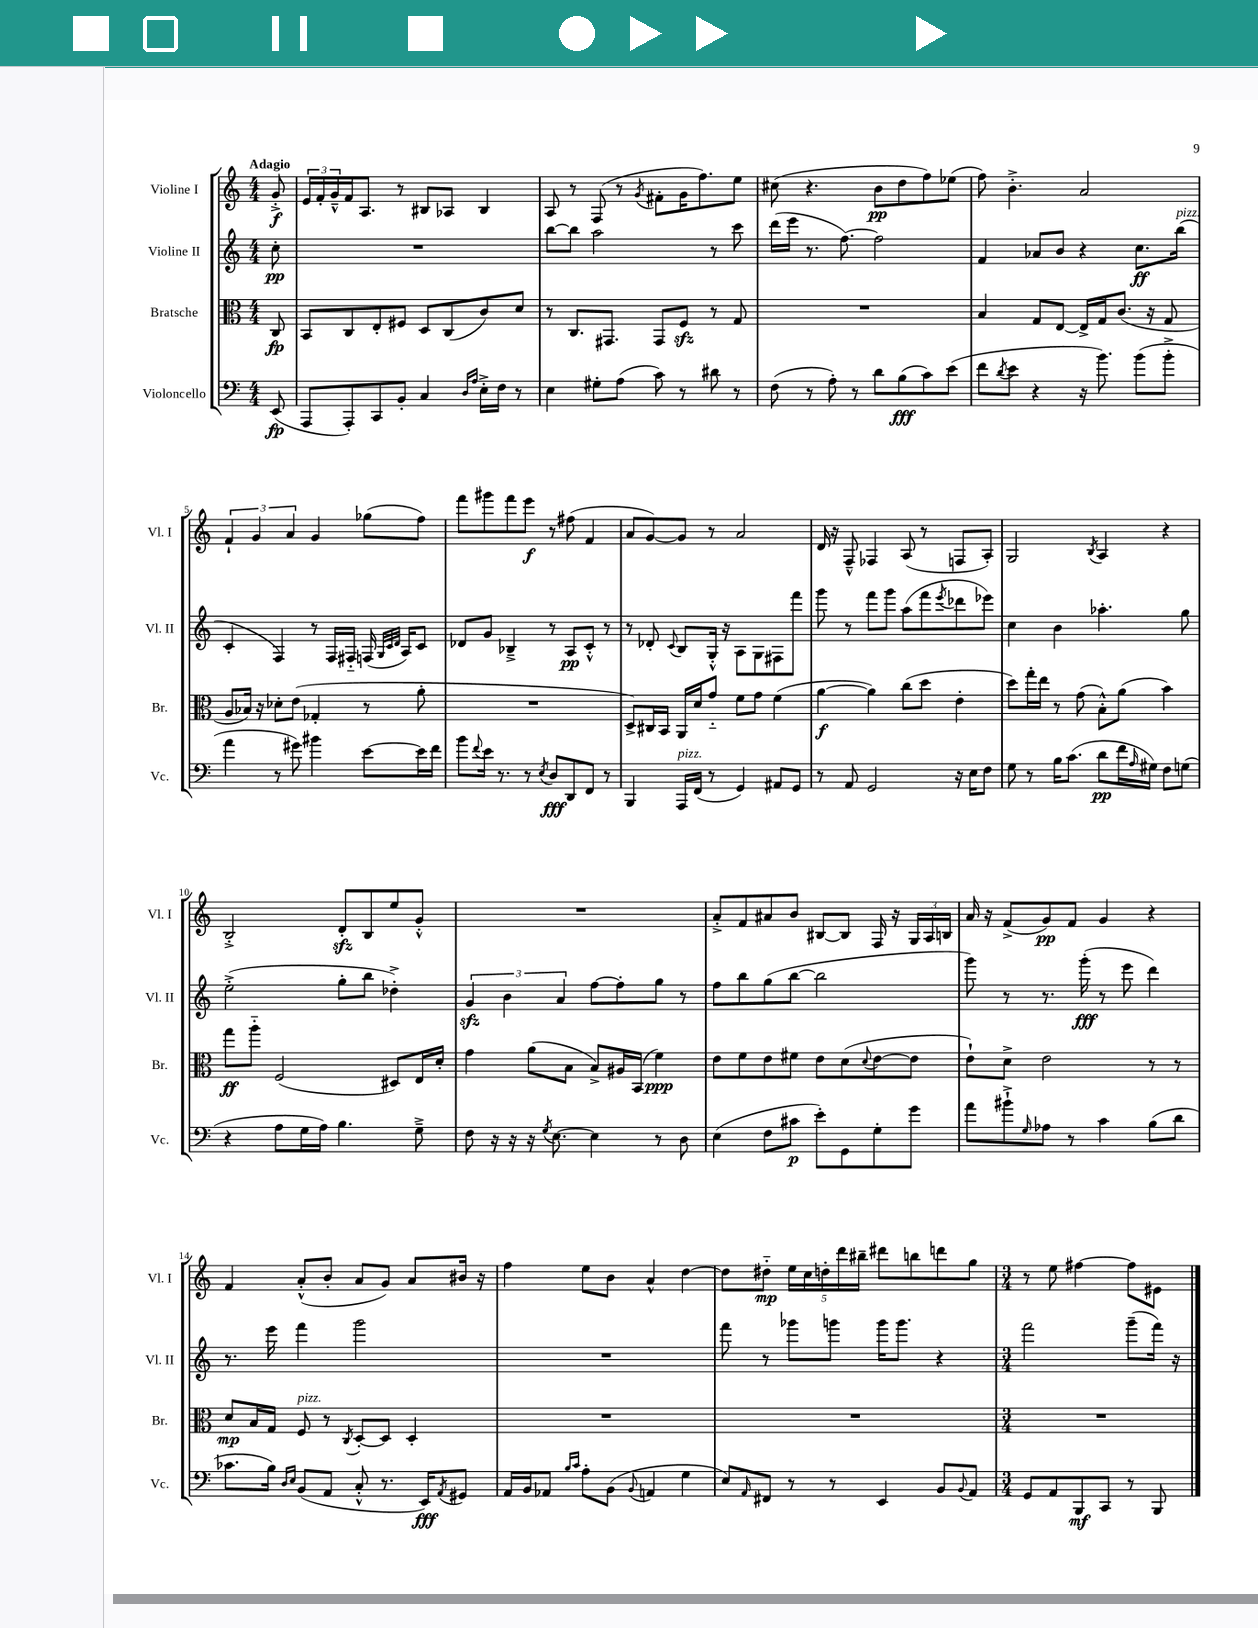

**kern	**kern	**kern	**kern
*staff4	*staff3	*staff2	*staff1
*clefF4	*clefC3	*clefG2	*clefG2
*k[]	*k[]	*k[]	*k[]
*M4/4	*M4/4	*M4/4	*M4/4
(8EE/	8C/	8cc'\	8g'^/
=	=	=	=
8AAA/L	8BB/L	1r	24e/LL
.	.	.	24f'/
.	.	.	24g~^^/
8AAA'/)	8C/	.	16f/J
.	.	.	8.A/J
8CC/	8E'/	.	.
8BB'/J	8F#/J	.	8r
4C/	8D/L	.	8B#/L
.	(8C/	.	8A-/J
16qqD/LL	.	.	.
16qqA/JJ	.	.	.
16E'^\LL	8c/)	.	4B#/
16F\JJ	.	.	.
8r	8d/J	.	.
=	=	=	=
4E\	8r	[8bb\L	8A/
.	8.C/L	8bb\]J	8r
8G#'\L	.	2aa\	(8F/
.	8.GG#/J	.	.
(8A\J	.	.	8r
.	.	.	8qg/
8c\)	8GG#/L	.	8f#'\L
8r	8F/J	.	16g\K
.	.	.	8.ff\)
8d#\	8r	8r	.
8r	8G/	8ccc\	8ee\J
=	=	=	=
(8F\	1r	(16ddd\LL	(8cc#\
.	.	16eee\JJ	.
8r	.	8.r	4.r
8A'\)	.	.	.
.	.	[8.ff\)	.
8r	.	.	.
8d\L	.	2ff\]	8b\L
(8B\	.	.	8dd\
8c\)	.	.	8ff\)
(8e\J	.	.	(8ee-\J
=	=	=	=
8f\L	4B/	4f/	8ff\)
8qd/	.	.	.
8e\J	.	.	4.b'^\
4r	8G/L	8a-/L	.
.	[8E/J	8b/J	.
16r	16E^/]LL	4r	2a/
8.b\)	16G/J	.	.
.	(8.c/J	.	.
(8b\L	.	8.cc\L	.
.	16r	.	.
8b'^\J	8G/	.	.
.	.	(16bb\Jk	.
=	=	=	=
4a\	8A/L	4c'/	6f`/
.	16B-/Jk)	.	.
.	.	.	6g/
.	16r	.	.
8r	8d-'\L	4F/)	.
.	.	.	6a/
8g#\)	(8e\J	.	.
4b#\	4G-'/	8r	4g/
.	.	16F/LL	.
.	.	16F#'~/JJ	.
[8e\L	8r	(16F/	(8gg-\L
.	.	32qqG/LLL	.
.	.	32qqc/	.
.	.	32qqd/JJJ	.
.	.	16A/LK)	.
16e\]L	8a'\	8c/J	8ff\J)
16f\JJ	.	.	.
=	=	=	=
8b\L	1r	8d-/L	8fff\L
8qqf/	.	.	.
16e\Jk	.	8g/J	8ggg#\
8.r	.	.	.
.	.	4B-~^/	8fff\
8r	.	.	8eee\J
8qE/	.	.	.
8D/L	.	8r	8r
8DD/	.	8A/L	(8ff#\
8FF/J	.	8c'^^/J	4f/
8r	.	8r	.
=	=	=	=
4BBB/	8D^/L)	8r	8a/L
.	16C#/L	8d-'/	[8g/)
.	16BB/JJ	.	.
.	.	8qqc/	.
16AAA/LL	16AA/LL	8B/L	8g/]J
(16FF/JJ	16d/J	.	.
8r	8g'~/J	16G'^^/Jk	8r
.	.	16r	.
4GG/)	8f\L	8A\L	2a/
.	8g\J	8G\	.
8AA#/L	(4f\	8F#\	.
8GG/J	.	8fff\J	.
=	=	=	=
8r	[4a\	8ggg\	16d/
.	.	.	16r
8AA/	.	8r	8F~^^/
2GG/	4a\])	8fff\L	4F-/
.	.	8ggg\J	.
.	(8cc\L	(8aa\L	(8A/
.	8dd\J	8fff\	8r
.	.	8qeee/	.
16r	4e'\	8ddd-\	8F/L
16E\LK	.	.	.
8F\J	.	8eee-\J)	8A'/J)
=	=	=	=
8G\	8dd\L)	4cc\	2G/
8r	16gg'\L	.	.
.	16ee\JJ	.	.
16B\LK	8r	4b\	.
(8.c\J	.	.	.
.	(8g\	.	.
.	.	.	8qB/
8d\L	8B'^^\L)	4.aa-'\	4A/
16f\L	(8a\J	.	.
16qqA/	.	.	.
16G#\JJ)	.	.	.
8F\L	4b\)	.	4r
(8G\J	.	8gg\	.
=	=	=	=
4r	8gg\L	(2ee'^\	2B'^/
.	8aa'~\J	.	.
8A\L	(2F/	.	.
16G\L	.	.	.
16A\JJ)	.	.	.
4.B\	.	8gg'\L	8d'/L
.	.	8bb\J	8B/
.	8D#/L)	4dd-'^\)	8ee/
8G~^\	16E/L	.	8g'^^/J
.	16d'/JJ	.	.
=	=	=	=
8F\	4g\	6g/	1r
16r	.	.	.
.	.	6b\	.
16r	.	.	.
16r	(8a\L	.	.
8qG/	.	.	.
[8.E\	.	.	.
.	.	6a/	.
.	8B\J	.	.
4E\]	8B^/L)	[8ff\L	.
.	16A#/L	8ff'\]	.
.	(16BB/JJ	.	.
8r	4f\)	8gg\J	.
8D\	.	8r	.
=	=	=	=
(4E\	8e\L	8ff\L	8a'^/L
.	8f\	8bb\	8f/
8F\L	8e\	(8gg\	8a#/
8c#\J	8f#\J	[8bb\J	8b/J
8e'\L)	8e\L	2bb\]	[8B#/L
8GG\	(8d\	.	8B#/]J
.	8qqd/	.	.
8G'\	[8e\	.	16F/
.	.	.	16r
8g\J	8e\]J	.	24G/LL
.	.	.	24A/
.	.	.	24B/JJ
=	=	=	=
8a\L	8e`\L)	8ggg\)	16a/
.	.	.	16r
8b#`^\	8d^\J	8r	(8f^/L
16qqG/	.	.	.
8A-\J	2e\	8.r	8g/)
8r	.	.	8f/J
.	.	(16ggg'\	.
4c\	.	8r	4g/
.	.	8eee\	.
(8B\L	8r	4ddd\)	4r
8d\J	8r	.	.
=	=	=	=
8.c-\L	8d/L	8.r	4f/
.	16B/L	.	.
16B\Jk)	16G/JJ	16eee\	.
16qqD/LL	.	.	.
16qqE/JJ	.	.	.
(8BB/L	8F/	4fff\	(8a'^^/L
8AA/J	8r	.	8b'/J
.	8qC/	.	.
8C'^^/	[8D'/L	2ggg\	8a/L
8.r	8D/]J	.	8g/J)
.	4D'/	.	8a/L
16EE/LK)	.	.	.
8qAA/	.	.	.
8GG#/J	.	.	16b#/Jk
.	.	.	16r
=	=	=	=
16AA/LL	1r	1r	4ff\
16BB/J	.	.	.
8AA-/J	.	.	.
16qqB/LL	.	.	.
16qqc/JJ	.	.	.
8A'\L	.	.	8ee\L
(8BB\J	.	.	8b\J
8qqBB/	.	.	.
4AA/	.	.	4a^^/
4G\	.	.	[4dd\
=	=	=	=
8E/L)	1r	8fff\	8dd\]L
16qqAA/	.	.	.
8FF#/J	.	8r	8dd#'~\J
8r	.	8ggg-\L	20ee\LL
.	.	.	20cc\
.	.	.	20dd'\
8r	.	8ggg\J	.
.	.	.	20ddd\
.	.	.	20bb#~\JJ
4EE/	.	16ggg\LK	8ddd#\L
.	.	8.ggg\J	.
.	.	.	8bb\
8BB/L	.	4r	8ddd\
8qqBB/	.	.	.
8AA/J	.	.	8gg\J
=	=	=	=
*M3/4	*M3/4	*M3/4	*M3/4
8GG/L	2.r	2fff\	8r
8AA/	.	.	8ee\
8BBB/	.	.	[4ff#\
8CC/J	.	.	.
8r	.	(8ggg~\L	8ff#\]L
8BBB/	.	16fff\Jk)	8e#\J
.	.	16r	.
==	==	==	==
*-	*-	*-	*-
